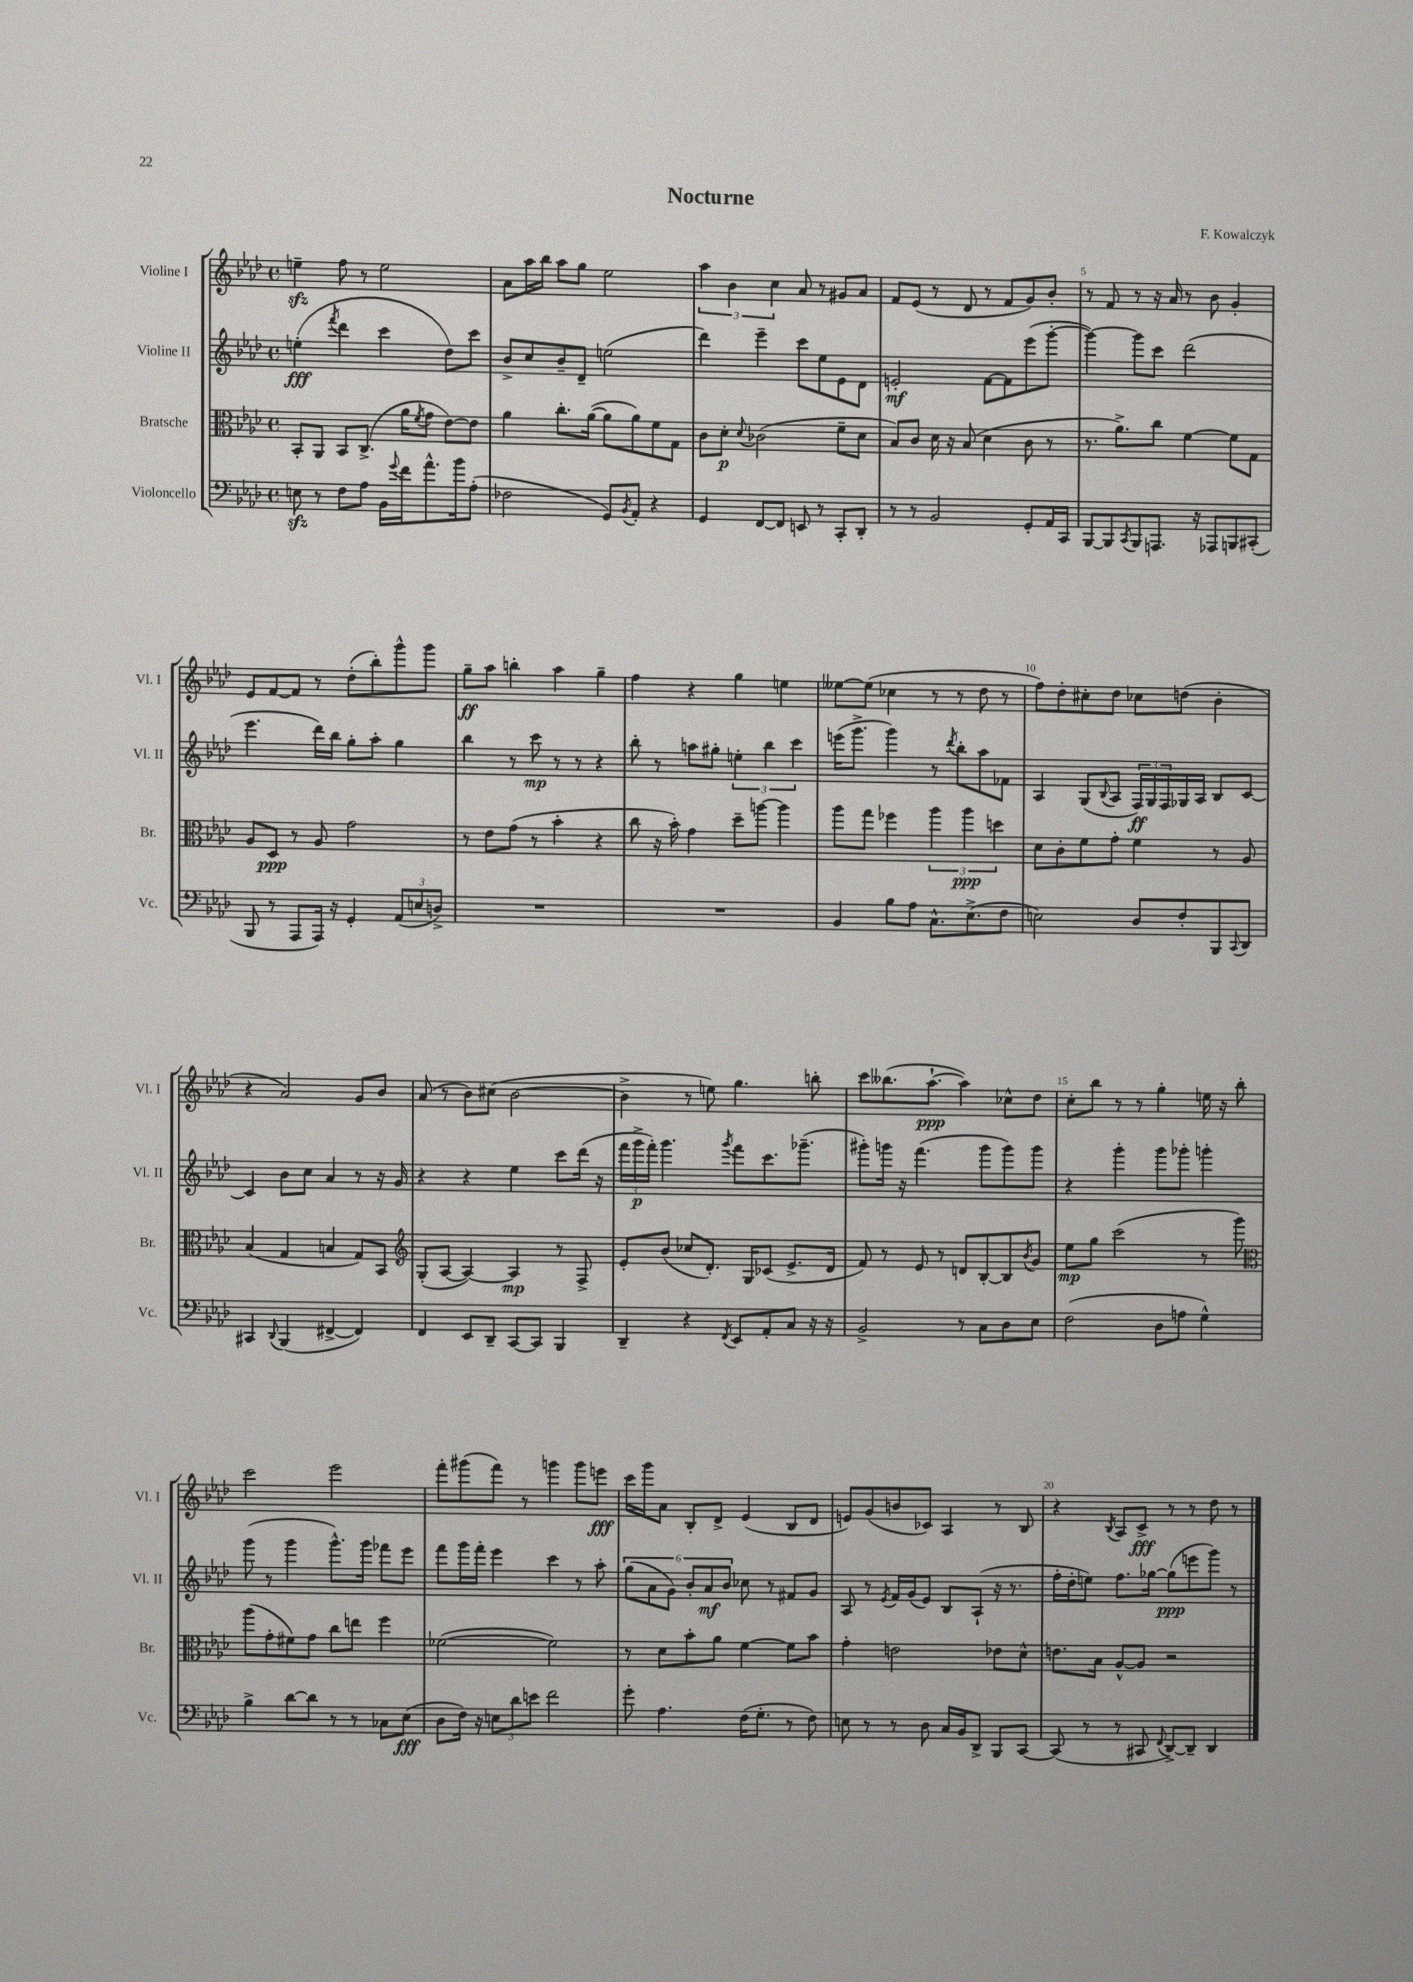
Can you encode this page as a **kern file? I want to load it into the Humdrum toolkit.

**kern	**kern	**kern	**kern
*staff4	*staff3	*staff2	*staff1
*clefF4	*clefC3	*clefG2	*clefG2
*k[b-e-a-d-]	*k[b-e-a-d-]	*k[b-e-a-d-]	*k[b-e-a-d-]
*M4/4	*M4/4	*M4/4	*M4/4
*met(c)	*met(c)	*met(c)	*met(c)
8E	8BB-'	(4ee'	4ee~
8r	8AA-	.	.
.	.	8qfff	.
8F	8BB-	4ddd-	8ff
8A-	(8.C^	.	8r
16BB-	.	4ccc	2ee
8qqg	.	.	.
16f	16a-	.	.
.	8qf	.	.
8.a-^^	8g	.	.
.	[8e-)	8dd-)	.
16b-	.	.	.
(8A-'	8e-]	8ccc	.
=	=	=	=
2F-	4a-	8b-^	8a-
.	.	8cc	16aa-
.	.	.	16bb-
.	8.cc'	8b-~	8aa-
.	.	8d-~	8gg
.	([16a-	.	.
8GG)	8a-]	(2ee	2ee-
8qBB-	.	.	.
8AA-'	8a-)	.	.
4r	8f	.	.
.	8G	.	.
=	=	=	=
4GG	8c	4ddd-)	6aa-
.	8d-'	.	.
.	.	.	6b-
.	8qqd-	.	.
[8FF	(2c-	4eee-~	.
.	.	.	6cc
8FF]	.	.	.
8EE	.	8ccc	8a-
8r	.	8ee-	8r
8CC'	8f~	8e-	8g#
8DD-'	8d-	8d-	8a-
=	=	=	=
8r	8B-)	2e'	8f
8r	8c	.	(8e-
2BB-	16d-	.	8r
.	16r	.	.
.	(8B-	.	8d-
.	4d-	[8f	8r
.	.	8f]	8f
8GG'	8c	(8eee-	8g)
16AA-	8r	[8ggg'	8b-'
16CC	.	.	.
=	=	=	=
[8BBB-	8.r	4ggg_)	8r
8BBB-]	.	.	8f
.	8.a-^)	.	.
8qCC	.	.	.
8BBB-	.	8ggg]	8r
8.AAA	8cc	8ccc	16r
.	.	.	16a-
.	[4f	(2ddd-	8r
16r	.	.	.
8AAA-	.	.	8b-
8BBB	8f]	.	4g'
(8CC#'	8G	.	.
=	=	=	=
8BBB-	8A-	4.eee-	8e-
8r	8D-	.	[8f
8AAA-	8r	.	8f]
16AAA-)	8A-	16ddd-)	8r
16r	.	16bb-	.
4GG'	2g	8gg'	(8dd-'
.	.	8aa-'	8bb-')
(12AA-	.	4gg	8ggg^^
12E	.	.	.
.	.	.	8ggg
12D^)	.	.	.
=	=	=	=
1r	8r	4bb-	8gg~
.	8e-	.	8aa-
.	(8g	8r	4bb'
.	8r	8ccc	.
.	4b-'	8r	4aa-
.	.	8r	.
.	4r	4r	4gg~
=	=	=	=
1r	8cc	8bb-'	4ff
.	16r	8r	.
.	16b-')	.	.
.	4g	8aa	4r
.	.	8gg#'	.
.	8dd-~	6ee'	4gg
.	[8aa	.	.
.	.	6bb-	.
.	4aa]	.	4ee
.	.	6ccc	.
=	=	=	=
4BB-	8aa-	(16eee	[8ee--
.	.	8.ggg^	.
.	8gg	.	(8ee--]
8B-	4ff-	4ggg)	4cc-
8A-	.	.	.
8.C^^	6aa-	8r	8r
.	.	8qddd-	.
.	.	8bb-'	8r
.	6aa-	.	.
(8.E-^	.	.	.
.	.	8aa-	8dd-
.	6dd	.	.
8F	.	8f-	8r
=	=	=	=
2E)	8d-	4A-	8ff)
.	8c'	.	8dd-'
.	8f	(8G	8cc#'
.	.	8qqB-	.
.	8g'	8A-	8dd-
8D-	4f	24F)	8cc-
.	.	24G	.
.	.	24F	.
8F'	.	16G-	(8dd
.	.	16A-	.
8BBB-	8r	8B-	4b-'
8qqCC	.	.	.
8DD-	8A-	[8c	.
=	=	=	=
4CC#	(4B-	4c]	4r
8qqDD-	.	.	.
(4BBB-	4G	8b-	2a-)
.	.	8cc	.
[4FF#^	4B	4a-	.
4FF#])	8G)	8r	8g
.	8BB-	16r	8b-
.	.	16g	.
=	=	=	=
*	*clefG2	*	*
4FF	(8G'	4r	(8a-
.	[8A-	.	8r
8EE-	4A-_)	4r	8b-)
8DD-~	.	.	(8cc#
[8CC	4A-]	4ee-	[2b-
8CC]	.	.	.
4BBB-	8r	8ccc	.
.	8F^	(16ddd-	.
.	.	16r	.
=	=	=	=
4DD-~	8e-'	24fff	4b-^]
.	.	24ggg^	.
.	.	24fff')	.
.	(8b-	4.ggg	.
4r	8cc-	.	8r
.	8.d-')	.	8ee)
8qFF	.	8qggg	.
8EE-	.	8fff	4.gg
.	16G	.	.
8AA-'	(8c-	8.ccc	.
8C	8.e-^	.	.
.	.	(8.ggg-~	.
16r	.	.	8bb'
16r	16d-	.	.
=	=	=	=
2BB-^	8f)	8ggg#')	8ccc
.	8r	16ggg	(8.bb--
.	.	16r	.
.	8e-	(4.fff	.
.	.	.	[8.aa-`
.	8r	.	.
8r	8d	.	4aa-])
8C	[8B-'	8ggg	.
8D-	8B-]	8ggg)	8cc-^^
.	8qb-	.	.
8E-	8g	8ggg	8dd-
=	=	=	=
(2F	8ee-	4r	8cc'
.	8gg	.	8bb-
.	(2ccc	4ggg'	8r
.	.	.	8r
8D-	.	8ggg	4gg'
8A	.	8ggg-'	.
4G^^)	8r	4ggg'	16ee
.	.	.	16r
.	8ggg)	.	8bb-'
=	=	=	=
*	*clefC3	*	*
4B-^	(8aa-	(8ggg	2ccc
.	8g'	8r	.
[8d-	8f#)	4ggg	.
8d-]	8g	.	.
8r	8cc	8.ggg^^)	2eee-
8r	8ee	.	.
.	.	16ggg	.
8C-	4ff	8fff-	.
(8E-	.	8eee-	.
=	=	=	=
8D-	([2f-	8fff	8fff'
16F)	.	16ggg	(8ggg#
16r	.	16fff'	.
12E	.	4eee-	8fff)
12d-	.	.	.
.	.	.	8r
12e	.	.	.
2f	2f-])	4ccc	4ggg
.	.	8r	8ggg
.	.	8aa-'	8eee
=	=	=	=
8g'	8r	(12gg	16ccc
.	.	.	16ggg
.	.	12a-	.
4.A-	8d-	.	8a-
.	.	12g)	.
.	8b-'	12b-'	8B-'
.	.	12a-	.
.	8a-	.	8d-^
.	.	12b-	.
(16F	[4f	8cc-	(4e-
8.G'	.	.	.
.	.	8r	.
8r	8f]	8f#	8B-
8F)	8b-	8g	8d-
=	=	=	=
8E	4g'	8A-	8e)
8r	.	8r	(8g
.	.	8qe-	.
8r	2e	16f	8b
.	.	(16g	.
8D-	.	8e-)	8c-)
16C	.	8B-	4A-
16BB-	.	.	.
8DD-^	.	(8A-`	.
8BBB-	8e-	16r	8r
.	.	8.r	.
[8CC	8d-^^	.	8B-
=	=	=	=
(8CC]	8.e	16ff'	4r
.	.	16dd-'	.
8r	.	8ee)	.
.	16B-	.	.
.	.	.	8qB-
8r	[8A-^^	8.ff	8A-
8CC#	8A-]	.	8c^
.	.	[16gg-	.
8qqFF	.	.	.
[8DD-^)	2r	(8gg-]	8r
8DD-~]	.	8eee	8r
4DD-	.	8ggg)	8dd-
.	.	8r	8r
==	==	==	==
*-	*-	*-	*-
